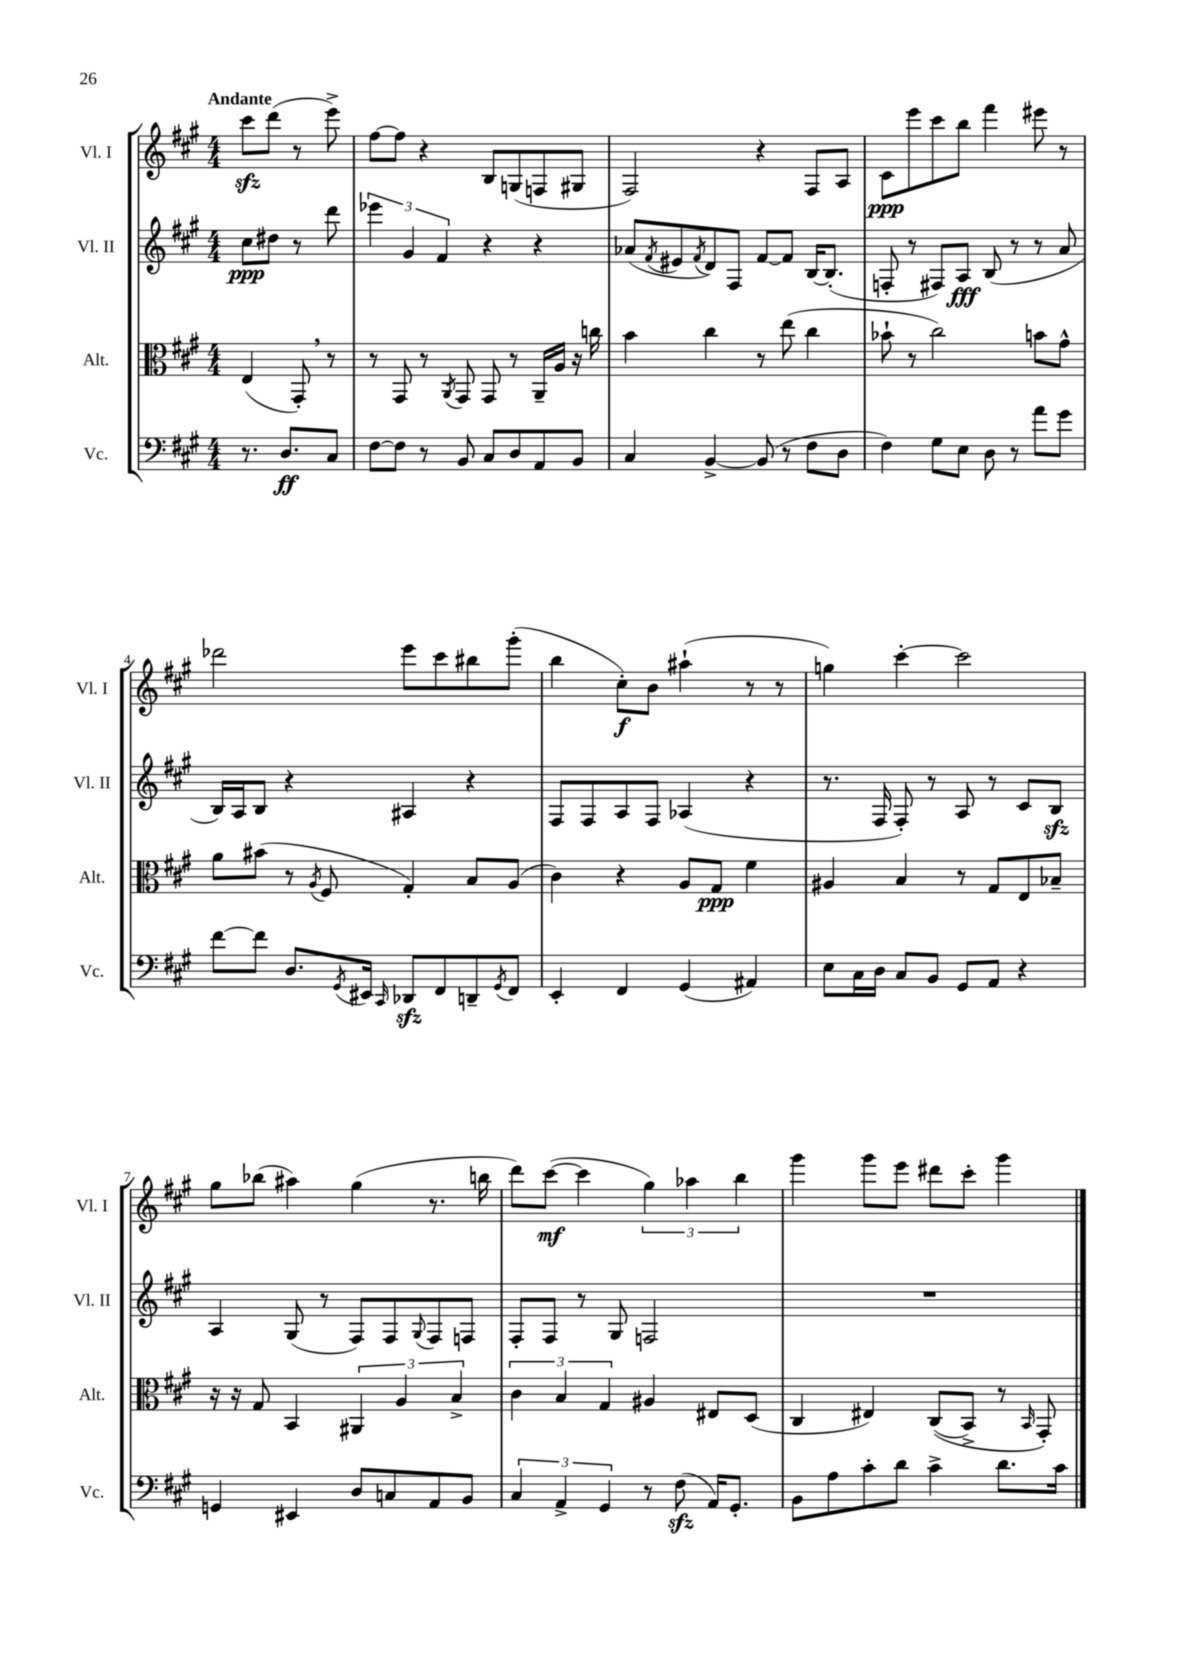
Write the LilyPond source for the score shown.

<<
\new StaffGroup <<
\new Staff = "s0" \with { instrumentName = "Vl. I" shortInstrumentName = "Vl. I" } {
    \clef treble \key a \major \numericTimeSignature \time 4/4 \partial 2 \tempo "Andante"
    cis'''8\sfz d'''8( r8 e'''8->) |
    fis''8~ fis''8 r4 b8 g8( f8 gis8 |
    fis2) r4 fis8 a8 |
    cis'8\ppp e'''8 cis'''8 b''8 fis'''4 eis'''8 r8 |
    des'''2 e'''8 cis'''8 bis''8 gis'''8-.( |
    b''4 cis''8-.\f) b'8 ais''4-!( r8 r8 |
    g''4) cis'''4~-. cis'''2 |
    gis''8 bes''8( ais''4) gis''4( r8. b''16 |
    d'''8) cis'''8~\mf( cis'''4 \tuplet 3/2 { gis''4) aes''4 b''4 } |
    gis'''4 gis'''8 e'''8 dis'''8 cis'''8-. gis'''4 \bar "|." |
}
\new Staff = "s1" \with { instrumentName = "Vl. II" shortInstrumentName = "Vl. II" } {
    \clef treble \key a \major \numericTimeSignature \time 4/4 \partial 2
    cis''8\ppp dis''8 r8 d'''8 |
    \tuplet 3/2 { ees'''4 gis'4 fis'4 } r4 r4 |
    aes'8( \acciaccatura { fis'8 } eis'8 \acciaccatura { fis'8 } d'8) fis8 fis'8~ fis'8 b16~ b8.-.( |
    f8-. r8 fis8) a8\fff b8( r8 r8 a'8 |
    b16) a16 b8 r4 ais4 r4 |
    fis8 fis8 a8 fis8 aes4( r4 |
    r8. fis16 fis8-.) r8 a8 r8 cis'8 b8\sfz |
    a4 gis8( r8 fis8) fis8 \appoggiatura { gis8 } fis8 f8 |
    fis8-. fis8 r8 gis8 f2 |
    R1 \bar "|." |
}
\new Staff = "s2" \with { instrumentName = "Alt." shortInstrumentName = "Alt." } {
    \clef alto \key a \major \numericTimeSignature \time 4/4 \partial 2
    e4( gis,8-.) \breathe r8 |
    r8 gis,8 r8 \acciaccatura { a,8 } gis,8 gis,8 r8 a,16-- a16 r16 c''16 |
    b'4 cis''4 r8 e''8( cis''4 |
    bes'8-! r8 cis''2) b'8 gis'8-^ |
    a'8 bis'8( r8 \acciaccatura { a8 } fis8 gis4-.) b8 a8( |
    cis'4) r4 a8 gis8\ppp fis'4 |
    ais4 b4 r8 gis8 e8 bes8-- |
    r16 r16 gis8 b,4 \tuplet 3/2 { ais,4 a4 b4-> } |
    \tuplet 3/2 { cis'4 b4 gis4 } ais4 eis8 d8( |
    cis4 eis4) cis8(\( b,8->) r8 \grace { b,16 } gis,8-.\) \bar "|." |
}
\new Staff = "s3" \with { instrumentName = "Vc." shortInstrumentName = "Vc." } {
    \clef bass \key a \major \numericTimeSignature \time 4/4 \partial 2
    r8. d8.\ff cis8 |
    fis8~ fis8 r8 b,8 cis8 d8 a,8 b,8 |
    cis4 b,4~-> b,8( r8 fis8 d8 |
    fis4) gis8 e8 d8 r8 a'8 gis'8 |
    fis'8~ fis'8 d8. \acciaccatura { gis,8 } eis,16 \grace { cis,16 } des,8\sfz fis,8 d,8-- \acciaccatura { gis,8 } fis,8 |
    e,4-. fis,4 gis,4( ais,4) |
    e8 cis16 d16 cis8 b,8 gis,8 a,8 r4 |
    g,4 eis,4 d8 c8 a,8 b,8 |
    \tuplet 3/2 { cis4 a,4-> gis,4 } r8 fis8\sfz( a,16) gis,8.-. |
    b,8 a8 cis'8-. d'8 cis'4-> d'8. cis'16 \bar "|." |
}
>>
>>
